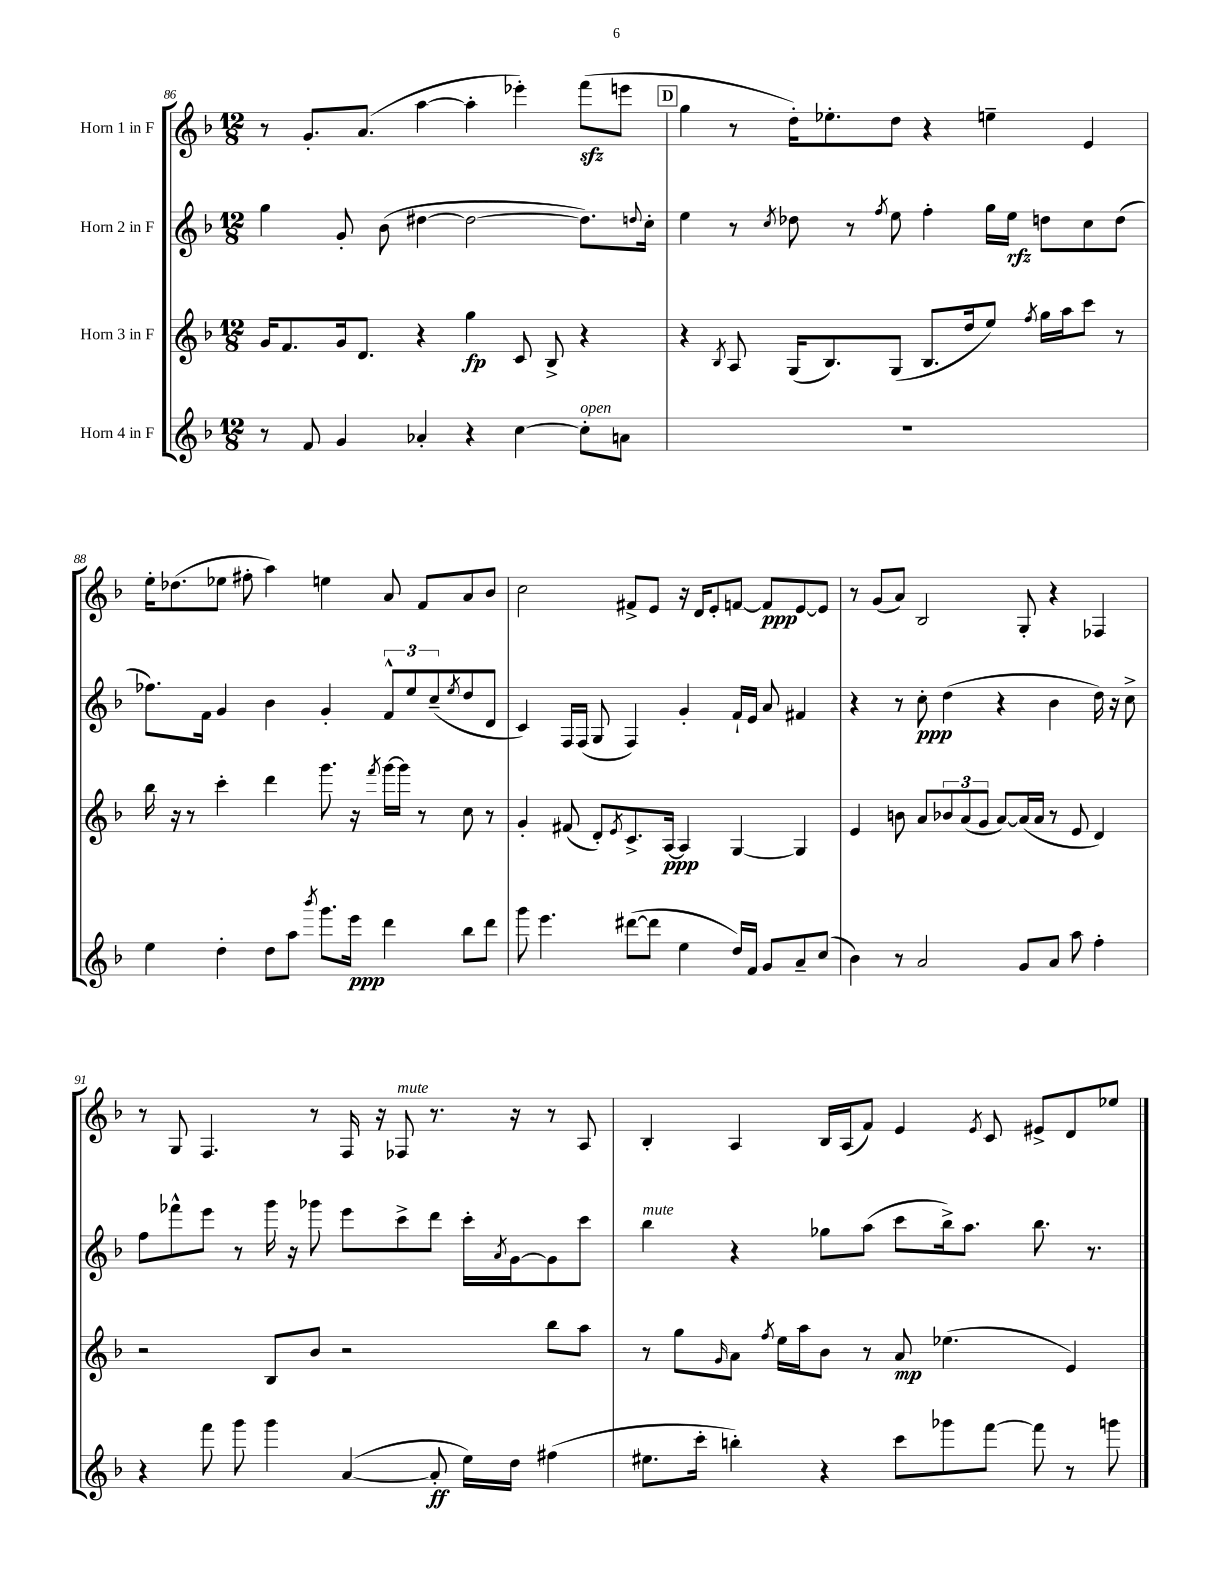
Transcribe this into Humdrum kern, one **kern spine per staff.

**kern	**kern	**kern	**kern
*staff4	*staff3	*staff2	*staff1
*clefG2	*clefG2	*clefG2	*clefG2
*k[b-]	*k[b-]	*k[b-]	*k[b-]
*M12/8	*M12/8	*M12/8	*M12/8
8r	16g/LK	4gg\	8r
.	8.f/	.	.
8f/	.	.	8.g'/L
4g/	16g/k	8g'/	.
.	8.d/J	.	(8.a/J
.	.	(8b-\	.
4a-'/	4r	[4dd#\	[4aa\
4r	4gg\	2dd#\_	4aa'\]
[4cc\	8c/	.	4eee-'\)
.	8B-^/	.	.
8cc'\]L	4r	8.dd#\]L)	(8fff\L
8a\J	.	.	8eee\J
.	.	8qqdd/	.
.	.	16cc'\Jk	.
=	=	=	=
1.r	4r	4ee\	4gg\
.	8qB-/	.	.
.	8A/	8r	8r
.	.	8qcc/	.
.	(16G/LK	8dd-\	16dd'\LK)
.	8.B-/)	.	8.ee-'\
.	.	8r	.
.	.	8qff/	.
.	(8G/J	8ee\	8dd\J
.	8.B-/L	4ff'\	4r
.	16dd/k	.	.
.	8ee/J)	16gg\LL	4ee~\
.	.	16ee\JJ	.
.	8qff/	.	.
.	16gg\LL	8dd\L	.
.	16aa\J	.	.
.	8ccc\J	8cc\	4e/
.	8r	(8dd\J	.
=	=	=	=
4ee\	16bb-\	8.ff-\L)	16ee'\LK
.	16r	.	(8.dd-\
.	8r	.	.
.	.	16f\Jk	.
4dd'\	4ccc'\	4g/	8ee-\J
.	.	.	8ff#'\
8dd\L	4ddd\	4b-\	4aa\)
8aa\J	.	.	.
8qbbb-/	.	.	.
8.ggg\L	8.ggg\	4g'/	4ee\
16eee\Jk	16r	.	.
.	8qfff/	.	.
4ddd\	[16ggg\LL	12f^^/L	8a/
.	16ggg\]JJ	.	.
.	.	12ee/	.
.	8r	.	8f/L
.	.	(12cc~/	.
.	.	8qee/	.
8bb-\L	8cc\	8dd/	8a/
8ddd\J	8r	8d/J	8b-/J
=	=	=	=
8ggg\	4g'/	4c/)	2cc\
4.eee\	.	.	.
.	(8f#/	16F/LL	.
.	.	(16F/JJ	.
.	8d'/L)	8G/	.
.	8qe/	.	.
([8ddd#\L	8.c^/	4F/)	8f#^/L
8ddd#\]J	.	.	8e/J
.	[16A/Jk	.	.
4ee\	4A/]	4g'/	16r
.	.	.	16d/LK
.	.	.	8e'/
16dd/LL)	[4G/	16f`/LL	[8f/J
16f/JJ	.	16e/JJ	.
8g/L	.	8a/	8f/]L
8a~/	4G/]	4f#/	[8e/
(8cc/J	.	.	8e/]J
=	=	=	=
4b-\)	4e/	4r	8r
.	.	.	(8g/L
8r	8b\	8r	8a/J)
2a/	8a/L	8cc'\	2B-/
.	12b-/	(4dd\	.
.	(12a/	.	.
.	12g/J	.	.
.	[8a/L)	4r	.
8g/L	(16a/]L	.	8G'/
.	16a/JJ	.	.
8a/J	8r	4b-\	4r
8aa\	8e/	.	.
4ff'\	4d/)	16dd\)	4F-/
.	.	16r	.
.	.	8cc^\	.
=	=	=	=
4r	2r	8ff\L	8r
.	.	8fff-^^\	8G/
8fff\	.	8eee\J	4.F/
8ggg\	.	8r	.
4ggg\	8B-/L	16ggg\	.
.	.	16r	.
.	8b-/J	8ggg-\	8r
([4a/	2r	8eee\L	16F/
.	.	.	16r
.	.	8ccc^\	8F-/
8a'/]	.	8ddd\J	8.r
16ee\LL)	.	16ccc'\LL	.
.	.	8qa/	.
16dd\JJ	.	[16g\J	16r
(4ff#\	8bb-\L	8g\]	8r
.	8aa\J	8ccc\J	8A/
=	=	=	=
8.ee#\L	8r	4bb-\	4B-'/
.	8gg\L	.	.
16ccc'\Jk	.	.	.
.	16qqg/	.	.
4bb'\)	8a\J	4r	4A/
.	8qff/	.	.
.	16ee\LL	.	.
.	16aa\J	.	.
4r	8b-\J	8gg-\L	16B-/LL
.	.	.	(16A/J
.	8r	(8aa\J	8f/J)
8ccc\L	8a/	8ccc\L	4e/
8ggg-\	(4.ee-\	16bb-^\k)	.
.	.	8.aa\J	.
.	.	.	8qe/
[8fff\J	.	.	8c/
8fff\]	.	8.bb-\	8e#^/L
8r	4e/)	.	8d/
.	.	8.r	.
8ggg\	.	.	8ee-/J
==	==	==	==
*-	*-	*-	*-
